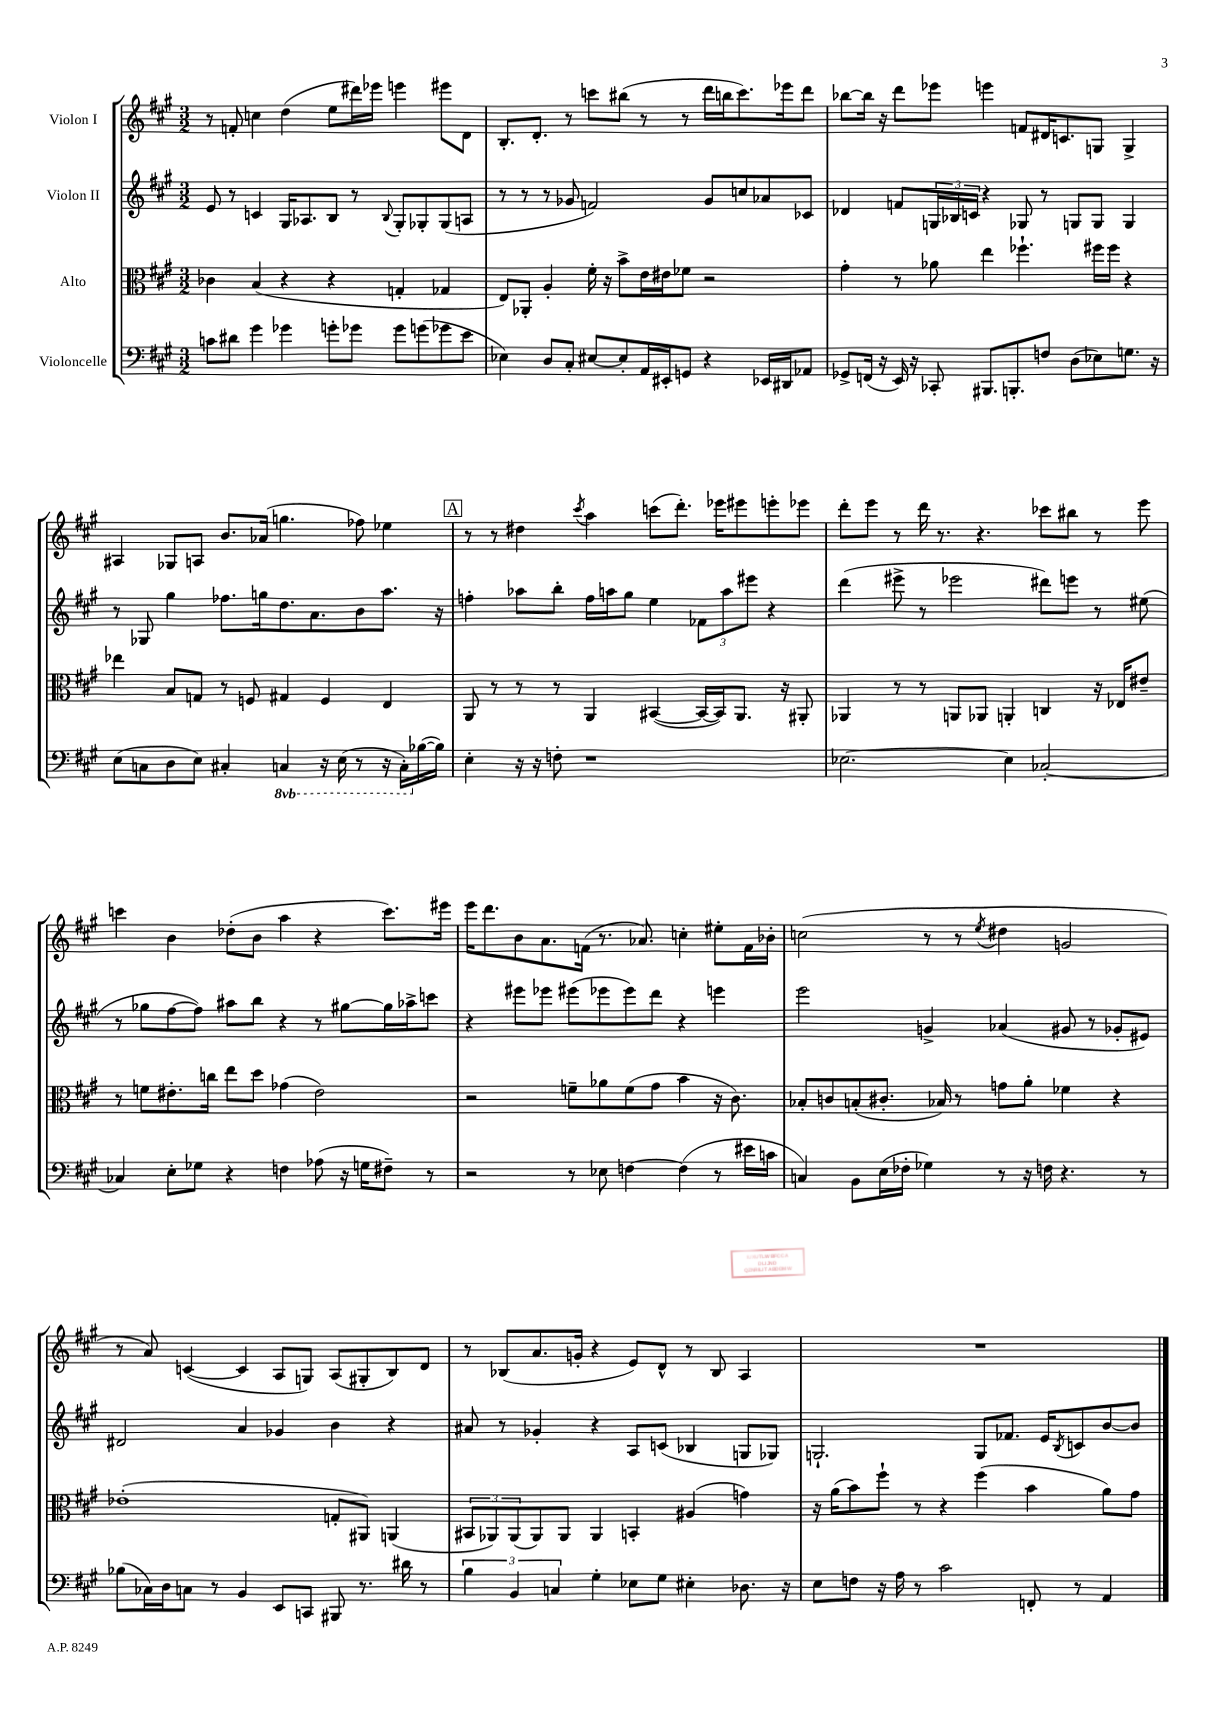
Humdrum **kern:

**kern	**kern	**kern	**kern
*part4	*part3	*part2	*part1
*staff4	*staff3	*staff2	*staff1
*I"Violoncelle	*I"Alto	*I"Violon II	*I"Violon I
*clefF4	*clefC3	*clefG2	*clefG2
*k[f#c#g#]	*k[f#c#g#]	*k[f#c#g#]	*k[f#c#g#]
*M3/2	*M3/2	*M3/2	*M3/2
=1	=1	=1	=1
8cn\L	4c-X\	8e/	8r
8d#X\J	.	8r	8fn'/
4g#\	(4B/	4cn/	4ccn\
4g-X\	4r	16G#/KL	(4dd\
.	.	8.A-X/	.
8gn'\L	4r	8B/J	8ee\L
8g-X\J	.	8r	16ddd#X\L)
.	.	.	16eee-X\JJ
.	.	8qqB/	.
8g-\L	4Gn'/	8G#'/L	4eeen\
(8gn\	.	8G-X'/	.
8g-X\	4G-X/	(8G-/	8eee#X\L
8e\J	.	8An/J	8d\J
=2	=2	=2	=2
4E-X\)	8E/L)	8r	8.B'/L
.	8AA-X'/J	8r	.
.	.	.	8.d'/J
8D/L	4A'/	8r	.
8C#'/J	.	8g-X/	8r
[8E#X/L	16f#'\	2fn/)	8cccn\L
.	16r	.	.
8E#'/]	8b^\L	.	(8bb#X\J
16AA/L	16e\L	.	8r
16EE#X'/J	16e#X\J	.	.
8GGn/J	8f-X\J	.	8r
4r	2r	8g-/L	16ddd\LL
.	.	.	16bbn\J
.	.	8ccn/	8.ccc\)
16EE-X/LL	.	8a-X/	.
16DD#X/J	.	.	16eee-X\k
8AA-X/J	.	8c-X/J	8ddd\J
=3	=3	=3	=3
8GG-X^/L	4g#'\	4d-X/	[8bb-X\L
(16FFn/Jk	.	.	16bb-\Jk]
16r	.	.	16r
16EE/)	8r	8fn/L	8ddd\L
16r	.	.	.
8CC-X'/	8a-X\	24Gn/L	8eee-X\J
.	.	24B-X/	.
.	.	24cn/JJ	.
8.BBB#X/L	4ee\	4r	4eeen\
8.BBBn'/	.	.	.
.	4.ff-X`\	8G-X/	8fn/L
8Fn/J	.	8r	16d#X/K
.	.	.	8.cn/
(8D\L	.	8Gn/L	.
8E-X\)	16ff#X\LL	8G/J	8Gn/J
.	16ff#\JJ	.	.
8.Gn\J	4r	4G/	4G^/
16r	.	.	.
!!LO:LB:g=z
=4	=4	=4	=4
(8E\L	4ee-X\	8r	4A#X/
8Cn\	.	8G-X/	.
8D\	8B/L	4gg#\	8G-X/L
8E\J)	8Gn/J	.	8An/J
4C#X'/	8r	8.ff-X\L	8.b/L
.	8Fn/	.	.
.	.	16ggn\k	(16a-X/Jk
*8ba	*	*	*
4CCn/	4G#X/	8.dd\	4.ggn\
.	.	8.a\	.
16r	4F/	.	.
(16EE\	.	.	.
8r	.	8b\	8ff-X\)
16r	4E/	8.aa\J	4ee-X\
16CC'\LL)	.	.	.
*X8ba	*	*	*
([16B-X\	.	.	.
16B-\JJ])	.	16r	.
!!LO:REH:place=s1:t=A
=5	=5	=5	=5
4E'\	8AA/	4ffn'\	8r
.	8r	.	8r
16r	8r	8aa-X\L	4dd#X\
16r	.	.	.
8Fn'\	8r	8bb'\J	.
.	.	.	8qccc#/
1r	4AA/	16ff\LL	4aa\
.	.	16aan\J	.
.	.	8gg#\J	.
.	([4BB#X/	4ee\	(8cccn\L
.	.	.	8.ddd'\J)
.	16BB#/LL_	12f-X\L	.
.	16BB#/J])	.	16eee-X\KL
.	.	12aa\	.
.	8.AA/J	.	8eee#X\
.	.	12eee#X\J	.
.	.	4r	8eeen'\
.	16r	.	.
.	8AA#X'/	.	8eee-X\J
=6	=6	=6	=6
[2.E-X\	4AA-X/	(4ddd\	8ddd'\L
.	.	.	8eee\J
.	8r	8eee#X^\	8r
.	8r	8r	16ddd\
.	.	.	8.r
.	8AAn/L	2eee-X\	.
.	8AA-X/J	.	4.r
4E-\]	4AAn'/	.	.
[2C-X'/	4Cn/	8ddd#X\L)	8ccc-X\L
.	.	8eeen\J	8bb#X\J
.	16r	8r	8r
.	16E-X/KL	.	.
.	8e#X~/J	(8ee#X\	8eee\
!!LO:LB:g=z
=7	=7	=7	=7
4C-X/]	8r	8r	4cccn\
.	8fn\L	8gg-X\L	.
8E'\L	8.e#X'\	[8ff#\	4b\
8G-X\J	.	8ff#\J])	.
.	16ccn\Jk	.	.
4r	8ee\L	8aa#X\L	(8dd-X'\L
.	8dd\J	8bb\J	8b\J
4Fn\	(4g-X\	4r	4aa\
(8A-X\	2e#\)	8r	4r
16r	.	[8gg#X\L	.
16Gn\KL	.	.	.
8F#X~\J)	.	16gg#\L]	8.ccc\L)
.	.	16aa-X^\J	.
8r	.	8cccn\J	.
.	.	.	16eee#X\Jk
=8	=8	=8	=8
2r	2r	4r	16eee\KL
.	.	.	8.ddd\
.	.	8eee#X\L	8b\
.	.	8eee-X\J	8.a\
8r	8fn~\L	(8eee#X\L	.
.	.	.	(16fn\Jk
8E-X\	8a-X\	8eee-X\	8.r
[4Fn\	(8f\	8eee-\)	.
.	.	.	8.a-X/)
.	8g#\J	8ddd\J	.
(4F\]	4b\	4r	4ccn'\
8r	16r	4eeen\	8ee#X'\L
.	8.c#\)	.	.
16e#X\LL	.	.	16f\L
16cn\JJ	.	.	16b-X'\JJ
=9	=9	=9	=9
4Cn/)	8B-X'/L	2eee\	(2ccn\
.	8cn/	.	.
8BB\L	(8Bn'/	.	.
(16E\L	8.c#X'/J	.	.
16F-X'\JJ	.	.	.
4G-X\)	.	4gn^/	8r
.	16B-X/)	.	.
.	8r	.	8r
.	.	.	8qee/
8r	8gn\L	(4a-X/	4dd#X\
16r	8a'\J	.	.
16Fn\	.	.	.
4.r	4f-X\	8g#X/	2gn/
.	.	8r	.
.	4r	8g-X'/L	.
8r	.	8e#X/J)	.
!!LO:LB:g=z
=10	=10	=10	=10
(8B-X\L	(1e-X'	2d#X/	8r
16C-X\L)	.	.	8a/)
16D\J	.	.	.
8Cn\J	.	.	([4cn/
8r	.	.	.
4BB/	.	4a/	4c/]
8EE/L	.	4g-X/	8A/L
8CCn/J	.	.	8Gn/J)
8BBB#X/	8Gn'/L	4b\	(8A/L
8.r	8AA#X/J)	.	8G#X'/
.	(4AAn/	4r	8B/)
16d#X\	.	.	.
8r	.	.	8d/J
=11	=11	=11	=11
6B\	12BB#X/L	8a#X/	8r
.	12AA-X/)	.	.
.	.	8r	(8B-X/L
6BB/	(12AA-/	.	.
.	8AA-/)	4g-X'/	8.a/
6Cn/	.	.	.
.	8AA-/J	.	.
.	.	.	16gn'/Jk
4G#'\	4AA-/	4r	4r
8E-X\L	4BBn'/	8A/L	8e/L)
8G#\J	.	(8cn/J	8d^^/J
4E#X'\	(4A#X/	4B-X/	8r
.	.	.	8B-/
8.D-X\	4gn\)	8Gn/L	4A/
.	.	8G-X/J)	.
16r	.	.	.
=12	=12	=12	=12
8E\L	16r	2.Gn`/	1.r
.	(16a\KL	.	.
8Fn\J	8b\)	.	.
16r	8ff#`\J	.	.
16A\	.	.	.
8r	8r	.	.
2c#\	4r	.	.
.	(4ff#\	8G/L	.
.	.	8.f-X/J	.
8FFn'/	4b\	.	.
.	.	16e/KL	.
.	.	8qB/	.
8r	.	8cn/	.
4AA/	8a\L)	[8b/	.
.	8g#\J	8b/J]	.
==	==	==	==
*-	*-	*-	*-
